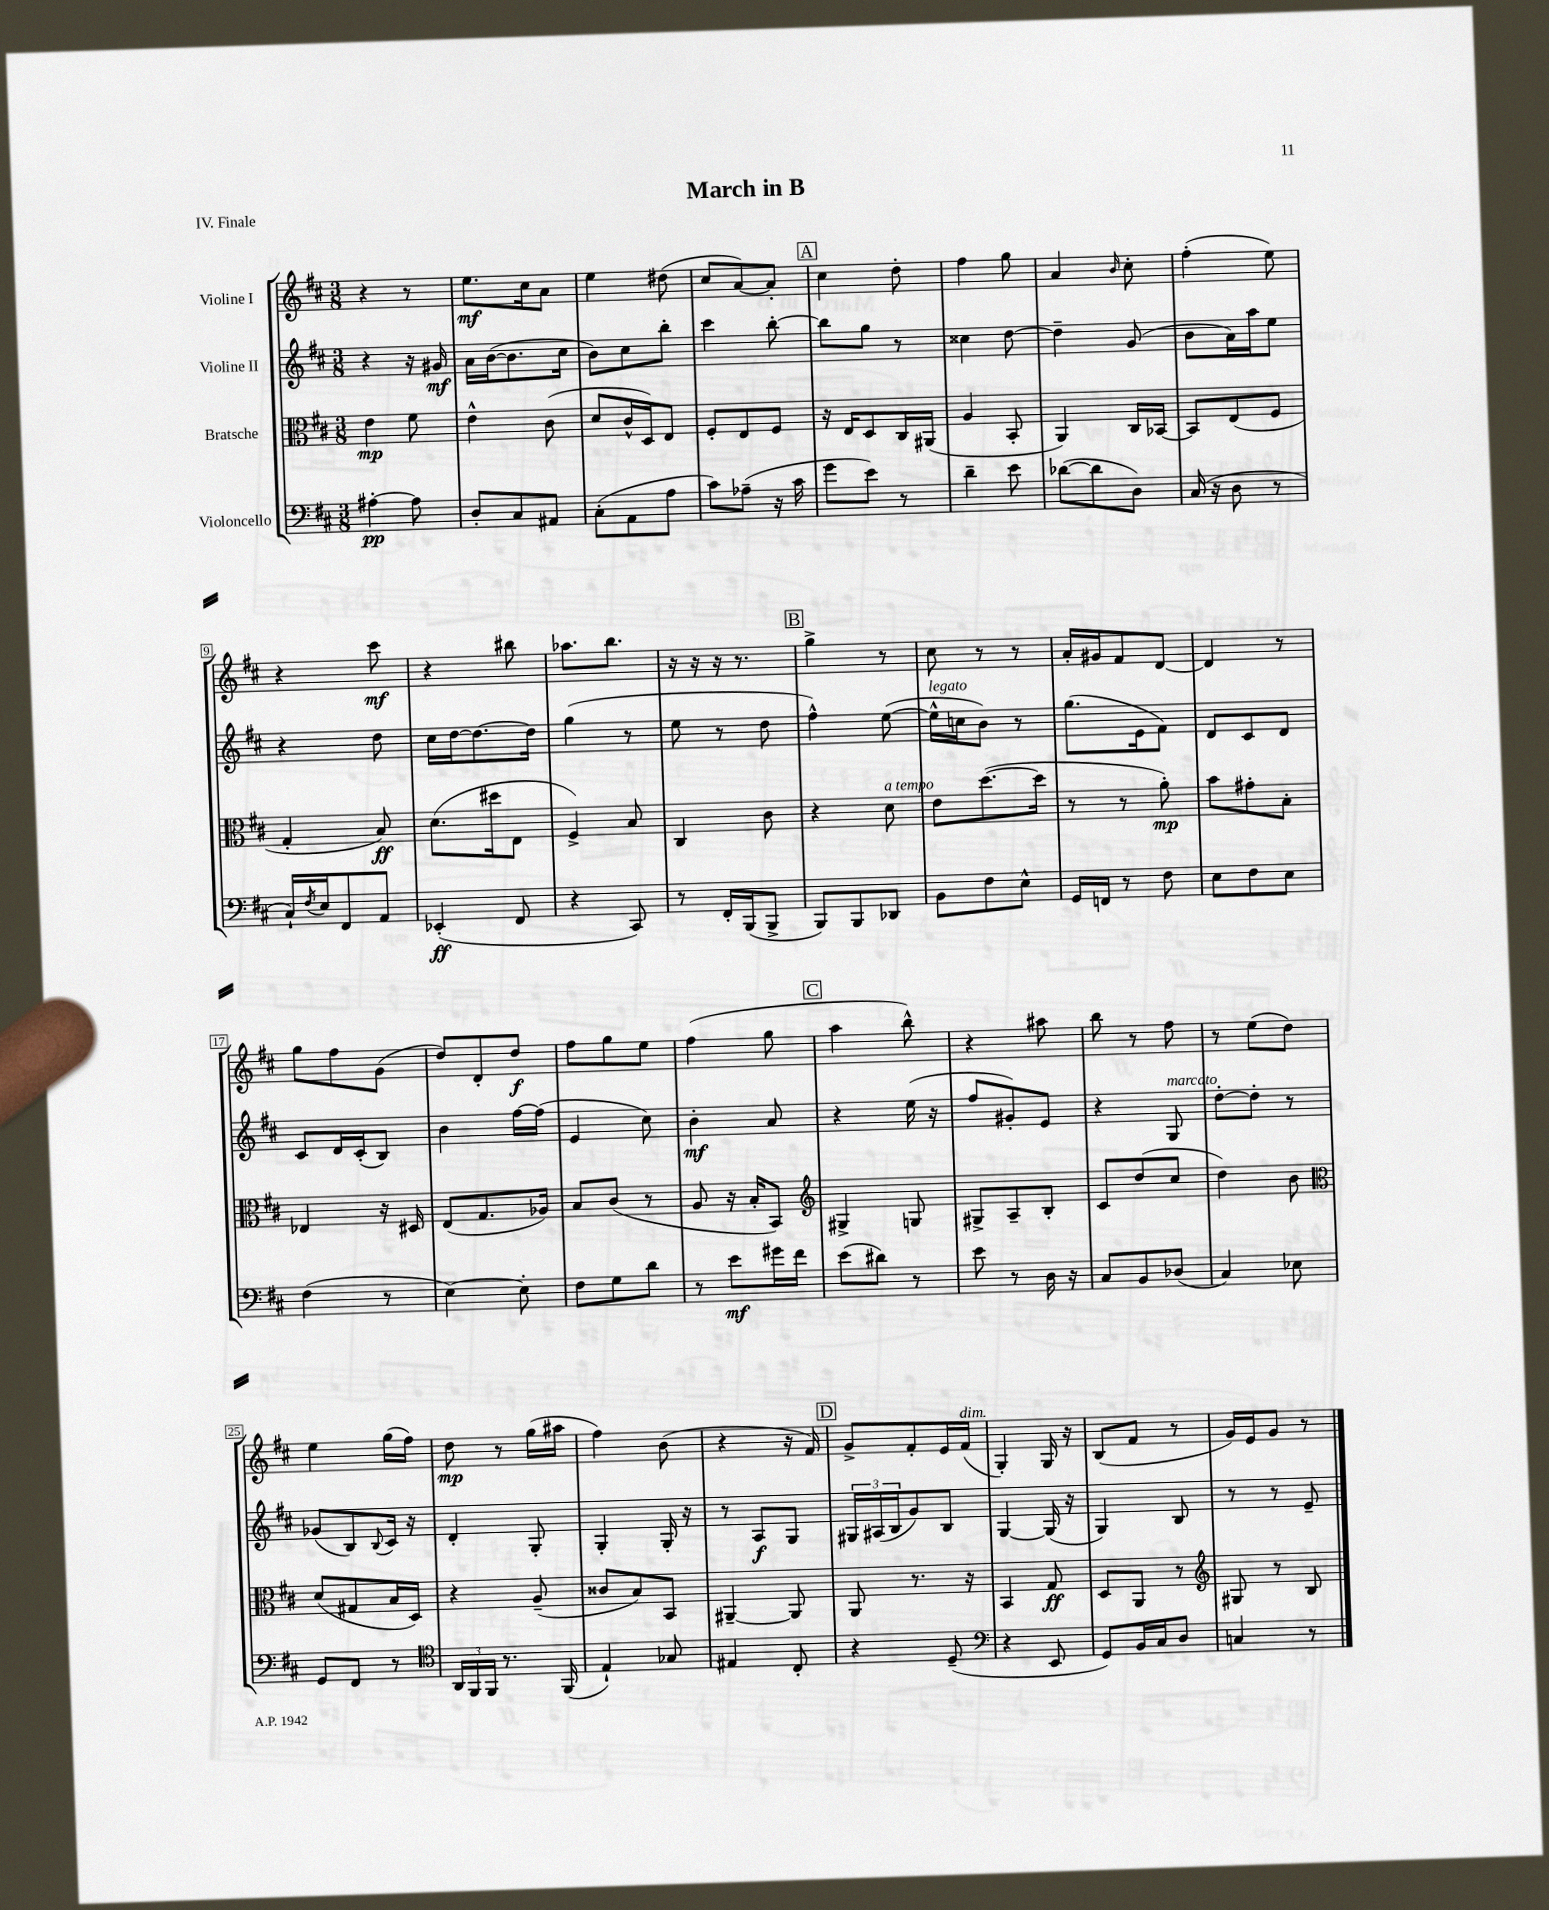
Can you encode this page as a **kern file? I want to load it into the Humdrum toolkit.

**kern	**dynam	**kern	**dynam	**kern	**dynam	**kern	**dynam
*part4	*part4	*part3	*part3	*part2	*part2	*part1	*part1
*staff4	*staff4	*staff3	*staff3	*staff2	*staff2	*staff1	*staff1
*I"Violoncello	*	*I"Bratsche	*	*I"Violine II	*	*I"Violine I	*
*clefF4	*	*clefC3	*	*clefG2	*	*clefG2	*
*k[f#c#]	*	*k[f#c#]	*	*k[f#c#]	*	*k[f#c#]	*
*M3/8	*	*M3/8	*	*M3/8	*	*M3/8	*
=1	=1	=1	=1	=1	=1	=1	=1
[4A#X'\	pp	4e\	mp	4r	.	4r	.
8A#\]	.	8f#\	.	16r	.	8r	.
.	.	.	.	16g#X/	mf	.	.
=2	=2	=2	=2	=2	=2	=2	=2
8D'/L	.	4e^^\	.	16a\LL	.	8.ee\L	mf
.	.	.	.	([16b\J	.	.	.
8C#/	.	.	.	8.b\]	.	.	.
.	.	.	.	.	.	16cc#\k	.
8AA#X/J	.	(8c#\	.	.	.	8a\J	.
.	.	.	.	16cc#\Jk	.	.	.
=3	=3	=3	=3	=3	=3	=3	=3
(8C#'\L	.	8d/L	.	8b\L)	.	4ee\	.
8AA\	.	16c#^^/L	.	8cc#\	.	.	.
.	.	16D/J)	.	.	.	.	.
8A\J	.	8E/J	.	8bb'\J	.	(8dd#X\	.
=4	=4	=4	=4	=4	=4	=4	=4
8c#\L)	.	8F#'/L	.	4ccc#\	.	8cc#/L	.
(8A-X~\J	.	8E/	.	.	.	[8a/)	.
16r	.	8F#/J	.	[8bb'\	.	8a'/J]	.
16c#\	.	.	.	.	.	.	.
!!LO:REH:place=s1:t=A
=5	=5	=5	=5	=5	=5	=5	=5
8g\L	.	16r	.	8bb\L]	.	4cc#\	.
.	.	16E/KL	.	.	.	.	.
8e\J)	.	8D/	.	8gg\J	.	.	.
8r	.	16C#/L	.	8r	.	8dd'\	.
.	.	(16AA#X/JJ	.	.	.	.	.
=6	=6	=6	=6	=6	=6	=6	=6
4d~\	.	4A/	.	4cc##X\	.	4ff#\	.
8e\	.	8BB'/	.	[8dd\	.	8gg\	.
=7	=7	=7	=7	=7	=7	=7	=7
([8d-X\L	.	4AA/)	.	4dd~\]	.	4a/	.
8d-\]	.	.	.	.	.	.	.
.	.	.	.	.	.	16qqb/	.
8D\J)	.	16C#/LL	.	(8g/	.	8cc#'\	.
.	.	[16BB-X/JJ	.	.	.	.	.
=8	=8	=8	=8	=8	=8	=8	=8
(16C#/	.	8BB-/L]	.	8b\L	.	(4ff#'\	.
16r	.	.	.	.	.	.	.
8D\	.	(8E/	.	16a\L)	.	.	.
.	.	.	.	16aa\J	.	.	.
8r	.	8F#/J	.	8ee\J	.	8ee\)	.
!!LO:LB:g=z
=9	=9	=9	=9	=9	=9	=9	=9
16C#`/LL)	.	4G'/	.	4r	.	4r	.
8qF#/	.	.	.	.	.	.	.
16E/J	.	.	.	.	.	.	.
8FF#/	.	.	.	.	.	.	.
8AA/J	.	8B/)	ff	8dd\	.	8ccc#\	mf
=10	=10	=10	=10	=10	=10	=10	=10
(4EE-X'/	ff	(8.d\L	.	16cc#\LL	.	4r	.
.	.	.	.	[16dd\J	.	.	.
.	.	.	.	8.dd\_	.	.	.
.	.	16dd#X\k	.	.	.	.	.
8FF#/	.	8E\J	.	.	.	8bb#X\	.
.	.	.	.	16dd\Jk]	.	.	.
=11	=11	=11	=11	=11	=11	=11	=11
4r	.	4F#^/)	.	(4gg\	.	8.aa-X\L	.
.	.	.	.	.	.	8.bb\J	.
8CC#/)	.	8B/	.	8r	.	.	.
=12	=12	=12	=12	=12	=12	=12	=12
8r	.	4C#/	.	8ee\	.	16r	.
.	.	.	.	.	.	16r	.
16FF#'/LL	.	.	.	8r	.	16r	.
(16BBB/J	.	.	.	.	.	8.r	.
8BBB^/J	.	8c#\	.	8dd\	.	.	.
!!LO:REH:place=s1:t=B
=13	=13	=13	=13	=13	=13	=13	=13
8BBB/L)	.	4r	.	4ff#^^\)	.	4gg^\	.
8BBB/	.	.	.	.	.	.	.
!	!	!LO:TX:a:i:t=a tempo	!	!	!	!	!
8DD-X/J	.	8d\	.	([8ee\	.	8r	.
=14	=14	=14	=14	=14	=14	=14	=14
!	!	!	!	!LO:TX:a:i:t=legato	!	!	!
8BB\L	.	8e\L	.	16ee^^\LL]	.	8cc#\	.
.	.	.	.	16ccn\J	.	.	.
8F#\	.	([8.dd\	.	8b\J)	.	8r	.
8E^^\J	.	.	.	8r	.	8r	.
.	.	16dd\Jk]	.	.	.	.	.
=15	=15	=15	=15	=15	=15	=15	=15
16GG/LL	.	8r	.	(8.gg\L	.	16a'/LL	.
16FFn/JJ	.	.	.	.	.	16g#X/J	.
8r	.	8r	.	.	.	8f#/	.
.	.	.	.	16e\k	.	.	.
8F#\	.	8a'\)	mp	8f#\J)	.	[8d/J	.
=16	=16	=16	=16	=16	=16	=16	=16
8E\L	.	8b\L	.	8d/L	.	4d/]	.
8F#\	.	8g#X'\	.	8c#/	.	.	.
8E\J	.	8B'\J	.	8d/J	.	8r	.
!!LO:LB:g=z
=17	=17	=17	=17	=17	=17	=17	=17
(4F#\	.	4E-X/	.	8c#/L	.	8gg\L	.
.	.	.	.	16d/L	.	8ff#\	.
.	.	.	.	(16c#'/J	.	.	.
8r	.	16r	.	8B/J)	.	(8g\J	.
.	.	16D#X/	.	.	.	.	.
=18	=18	=18	=18	=18	=18	=18	=18
[4E\)	.	(8E/L	.	4b\	.	8dd/L)	.
.	.	8.G/	.	.	.	8d'/	.
8E'\]	.	.	.	[16ff#\LL	.	8dd/J	f
.	.	16A-X/Jk)	.	(16ff#\JJ]	.	.	.
=19	=19	=19	=19	=19	=19	=19	=19
8F#\L	.	8B/L	.	4e/	.	8ff#\L	.
8G\	.	(8c#/J	.	.	.	8gg\	.
8d\J	.	8r	.	8cc#\)	.	8ee\J	.
=20	=20	=20	=20	=20	=20	=20	=20
8r	.	8A/	.	4b'\	mf	(4ff#\	.
8e\L	mf	16r	.	.	.	.	.
.	.	16B'/KL	.	.	.	.	.
16g#X\L	.	8BB/J)	.	8a/	.	8gg\	.
16f#\JJ	.	.	.	.	.	.	.
!!LO:REH:place=s1:t=C
=21	=21	=21	=21	=21	=21	=21	=21
*	*	*clefG2	*	*	*	*	*
(8e\L	.	4G#X^/	.	4r	.	4aa\	.
8d#X\J)	.	.	.	.	.	.	.
8r	.	8Gn/	.	(16ee\	.	8bb^^\)	.
.	.	.	.	16r	.	.	.
=22	=22	=22	=22	=22	=22	=22	=22
8e\	.	8G#X^/L	.	8ff#/L	.	4r	.
8r	.	8A~/	.	8g#X'/)	.	.	.
16D\	.	8B'/J	.	8e/J	.	8aa#X\	.
16r	.	.	.	.	.	.	.
=23	=23	=23	=23	=23	=23	=23	=23
8C#/L	.	8c#/L	.	4r	.	8bb\	.
8BB/	.	(8dd/	.	.	.	8r	.
!	!	!	!	!LO:TX:a:i:t=marcato	!	!	!
(8D-X/J	.	8cc#/J	.	8G/	.	8ff#\	.
=24	=24	=24	=24	=24	=24	=24	=24
4C#/)	.	4dd\)	.	[8dd'\L	.	8r	.
.	.	.	.	8dd'\J]	.	(8ee\L	.
8E-X\	.	8b\	.	8r	.	8dd\J)	.
!!LO:LB:g=z
=25	=25	=25	=25	=25	=25	=25	=25
*	*	*clefC3	*	*	*	*	*
8GG/L	.	(8d/L	.	(8g-X/L	.	4ee\	.
8FF#/J	.	8G#X/	.	8B/)	.	.	.
.	.	.	.	8qqB/	.	.	.
8r	.	16B/L	.	16c#/Jk	.	(16gg\LL	.
.	.	16D/JJ)	.	16r	.	16ff#\JJ)	.
=26	=26	=26	=26	=26	=26	=26	=26
*clefC4	*	*	*	*	*	*	*
24AA/LL	.	4r	.	4d'/	.	8dd\	mp
24FF#/	.	.	.	.	.	.	.
24FF#/JJ	.	.	.	.	.	.	.
8.r	.	.	.	.	.	8r	.
.	.	(8A~/	.	8G'/	.	(16gg\LL	.
(16FF#/	.	.	.	.	.	16aa#X\JJ	.
=27	=27	=27	=27	=27	=27	=27	=27
4E`/)	.	8c##X/L	.	4G'/	.	4ff#\)	.
.	.	8B/)	.	.	.	.	.
8G-X/	.	8BB/J	.	16G'/	.	(8b\	.
.	.	.	.	16r	.	.	.
=28	=28	=28	=28	=28	=28	=28	=28
4E#X/	.	[4AA#X~/	.	8r	.	4r	.
.	.	.	.	8A/L	f	.	.
8C#'/	.	8AA#/]	.	8G/J	.	16r	.
.	.	.	.	.	.	16f#/)	.
!!LO:REH:place=s1:t=D
=29	=29	=29	=29	=29	=29	=29	=29
4r	.	8AA/	.	24G#X/LL	.	8g^/L	.
.	.	.	.	(24A#X/	.	.	.
.	.	.	.	24B/J	.	.	.
.	.	8.r	.	8g/)	.	8f#'/	.
(8D~/	.	.	.	8B/J	.	16e/L	.
!	!	!	!	!	!	!LO:TX:a:i:t=dim.	!
.	.	16r	.	.	.	(16f#/JJ	.
=30	=30	=30	=30	=30	=30	=30	=30
*clefF4	*	*	*	*	*	*	*
4r	.	4BB/	.	[4G/	.	4G'/)	.
8EE/	.	8G/	ff	(16G/]	.	16G/	.
.	.	.	.	16r	.	16r	.
=31	=31	=31	=31	=31	=31	=31	=31
8GG/L)	.	8D/L	.	4G/)	.	(8B/L	.
16BB/L	.	8AA/J	.	.	.	8f#/J	.
16C#/J	.	.	.	.	.	.	.
8D/J	.	8r	.	8B/	.	8r	.
=32	=32	=32	=32	=32	=32	=32	=32
*	*	*clefG2	*	*	*	*	*
4Cn/	.	8G#X/	.	8r	.	16g/LL)	.
.	.	.	.	.	.	16e/J	.
.	.	8r	.	8r	.	8g/J	.
8r	.	8B/	.	8e~/	.	8r	.
==	==	==	==	==	==	==	==
*-	*-	*-	*-	*-	*-	*-	*-
